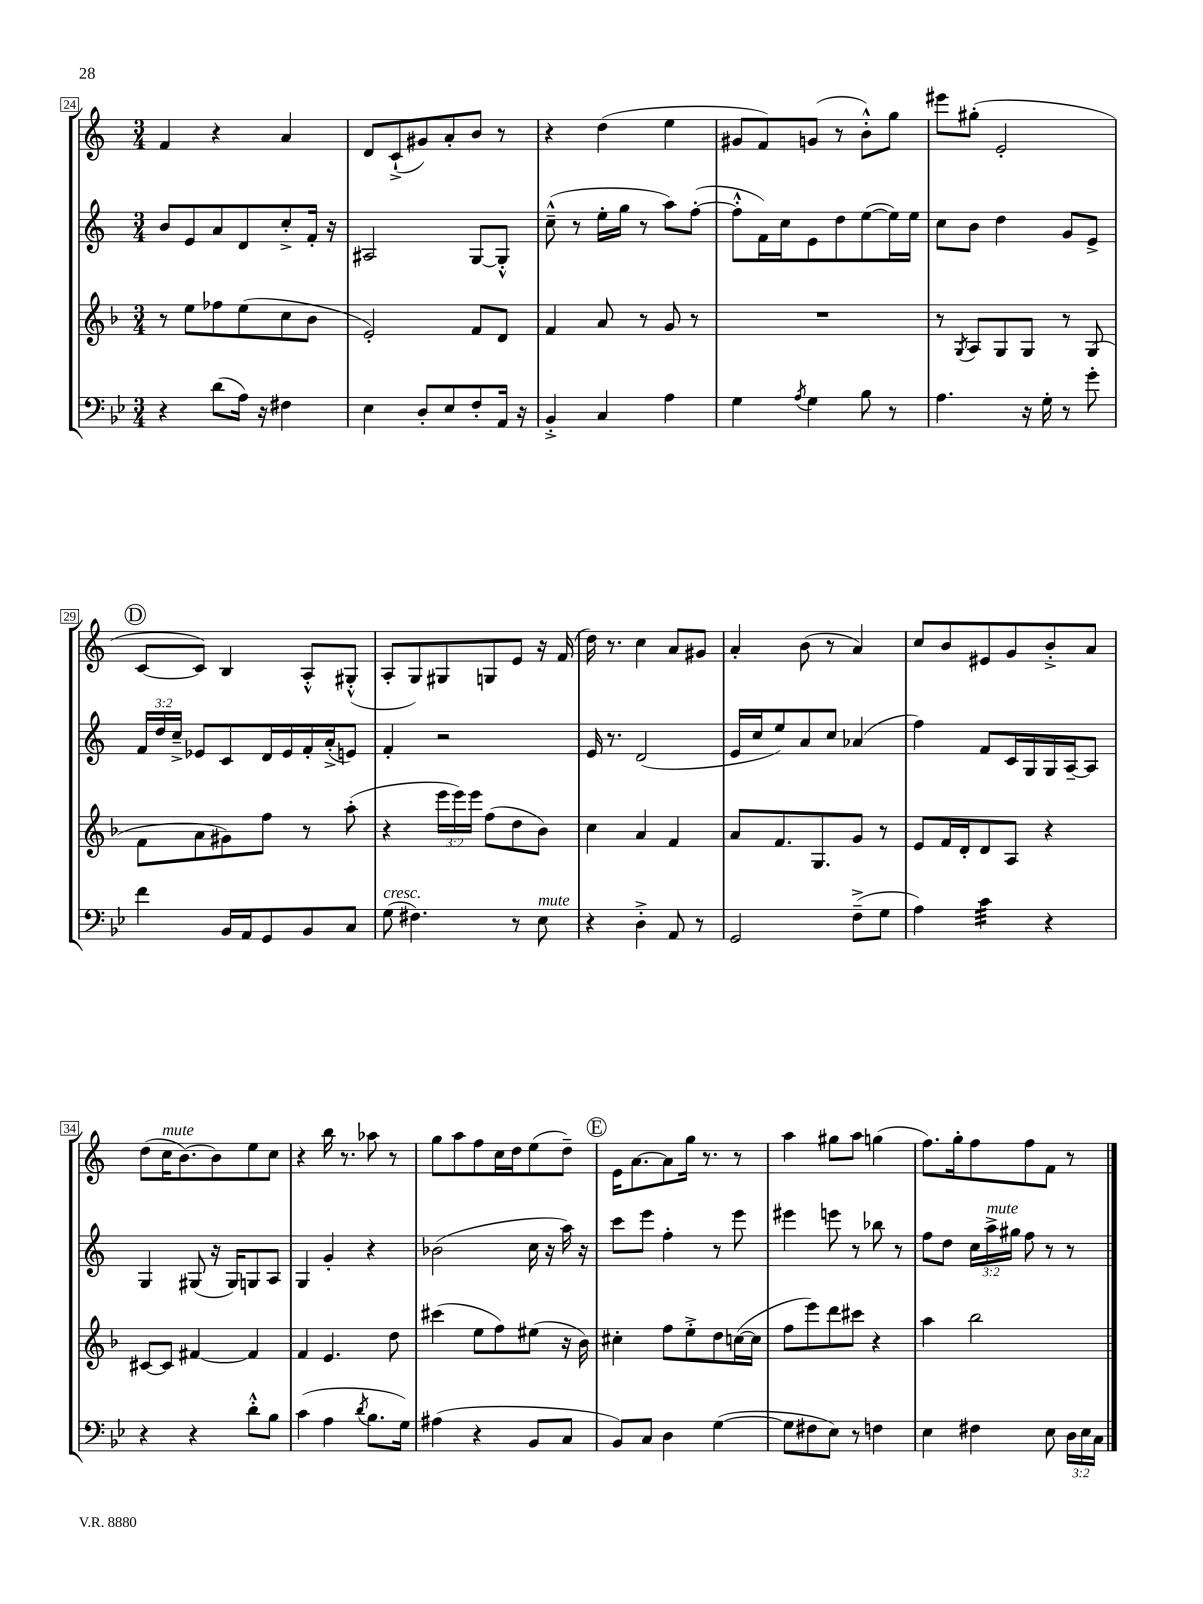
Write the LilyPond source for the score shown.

<<
\new StaffGroup <<
\new Staff = "s0" {
    \clef treble \key c \major \numericTimeSignature \time 3/4
    \autoBeamOff f'4 r4 a'4 |
    d'8[ c'8-!->( gis'8) a'8-. b'8] r8 |
    r4 d''4( e''4 |
    gis'8[ f'8) g'8]( r8 b'8[-.-^) g''8] |
    eis'''8[ gis''8]-.( e'2-. |
    \mark \markup { \circle "D" } c'8[~ c'8]) b4 a8[-.-^ gis8]-.-^( |
    a8[-. g8) gis8 g8 e'8] r16 f'16( |
    d''16) r8. c''4 a'8[ gis'8] |
    a'4-. b'8( r8 a'4) |
    c''8[ b'8 eis'8 g'8 b'8-.-> a'8] |
    d''8[( c''16^\markup { \italic "mute" } b'8.~) b'8 e''8 c''8] |
    r4 b''16 r8. aes''8 r8 |
    g''8[ a''8 f''8 c''16 d''16 e''8( d''8]--) |
    \mark \markup { \circle "E" } e'16[ a'8.~ a'8 g''16] r8. r8 |
    a''4 gis''8[ a''8] g''4( |
    f''8.[) g''16-. f''8 f''8 f'8] r8 \bar "|." |
}
\new Staff = "s1" {
    \clef treble \key c \major \numericTimeSignature \time 3/4 \override Staff.TupletNumber.text = #tuplet-number::calc-fraction-text
    \autoBeamOff b'8[ e'8 a'8 d'8 c''8-.-> f'16]-. r16 |
    ais2 g8[~ g8]-.-^ |
    c''8---^( r8 e''16[-. g''16] r8 a''8[) f''8]~-.( |
    f''8[-.-^ f'16) c''16 e'8 d''8 e''8~( e''16) e''16] |
    c''8[ b'8] d''4 g'8[ e'8]-> |
    \mark \markup { \circle "D" } \tuplet 3/2 { f'16[ d''16 c''16]---> } ees'8[ c'8 d'16 ees'16 f'16-. a'16-.->( e'8]) |
    f'4-. r2 |
    e'16 r8. d'2( |
    e'16[ c''16 e''8) a'8 c''8] aes'4( |
    f''4) f'8[ c'16 g16 g16 a16~-- a8] |
    g4 gis8( r16 gis16[) g8 a8] |
    g4 g'4-. r4 |
    bes'2( c''16 r16 a''16) r16 |
    \mark \markup { \circle "E" } c'''8[ e'''8] f''4-. r8 e'''8 |
    eis'''4 e'''8 r8 bes''8 r8 |
    f''8[ d''8] \tuplet 3/2 { c''16[ a''16->^\markup { \italic "mute" } gis''16] } f''8 r8 r8 \bar "|." |
}
\new Staff = "s2" {
    \clef treble \key f \major \numericTimeSignature \time 3/4 \override Staff.TupletNumber.text = #tuplet-number::calc-fraction-text
    \autoBeamOff r8 e''8[ fes''8 e''8( c''8 bes'8] |
    e'2-.) f'8[ d'8] |
    f'4 a'8 r8 g'8 r8 |
    R2. |
    r8 \acciaccatura { g8 } a8[ g8 g8] r8 g8( |
    \mark \markup { \circle "D" } f'8[ a'8 gis'8) f''8] r8 a''8-.( |
    r4 \tuplet 3/2 { e'''16[ e'''16) e'''16] } f''8[( d''8 bes'8]) |
    c''4 a'4 f'4 |
    a'8[ f'8. g8. g'8] r8 |
    e'8[ f'16 d'16-. d'8 a8] r4 |
    cis'8[~ cis'8] fis'4~ fis'4 |
    f'4 e'4. d''8 |
    cis'''4( e''8[ f''8) eis''8]( r16 bes'16) |
    \mark \markup { \circle "E" } cis''4-. f''8[ e''8-.-> d''8 c''16~( c''16] |
    f''8[ e'''8) d'''8 cis'''8] r4 |
    a''4 bes''2 \bar "|." |
}
\new Staff = "s3" {
    \clef bass \key bes \major \numericTimeSignature \time 3/4 \override Staff.TupletNumber.text = #tuplet-number::calc-fraction-text
    \autoBeamOff r4 d'8[( a16]) r16 fis4 |
    ees4 d8[-. ees8 f8-. a,16] r16 |
    bes,4-.-> c4 a4 |
    g4 \acciaccatura { a8 } g4 bes8 r8 |
    a4. r16 g16-. r8 g'8-. |
    \mark \markup { \circle "D" } f'4 bes,16[ a,16 g,8 bes,8 c8] |
    g8^\markup { \italic "cresc." }( fis4.) r8 ees8^\markup { \italic "mute" } |
    r4 d4-.-> a,8 r8 |
    g,2 f8[--->( g8] |
    a4) c'4:32 r4 |
    r4 r4 d'8[-.-^ bes8] |
    c'4( a4 \acciaccatura { d'8 } bes8.[ g16]) |
    ais4( r4 bes,8[ c8] |
    \mark \markup { \circle "E" } bes,8[) c8] d4 g4~( |
    g8[ fis8 ees8]) r8 f4 |
    ees4 fis4 ees8 \tuplet 3/2 { d16[ ees16 c16] } \bar "|." |
}
>>
>>
\layout { \context { \Score currentBarNumber = #24 \override BarNumber.stencil = #(make-stencil-boxer 0.1 0.3 ly:text-interface::print) } }
